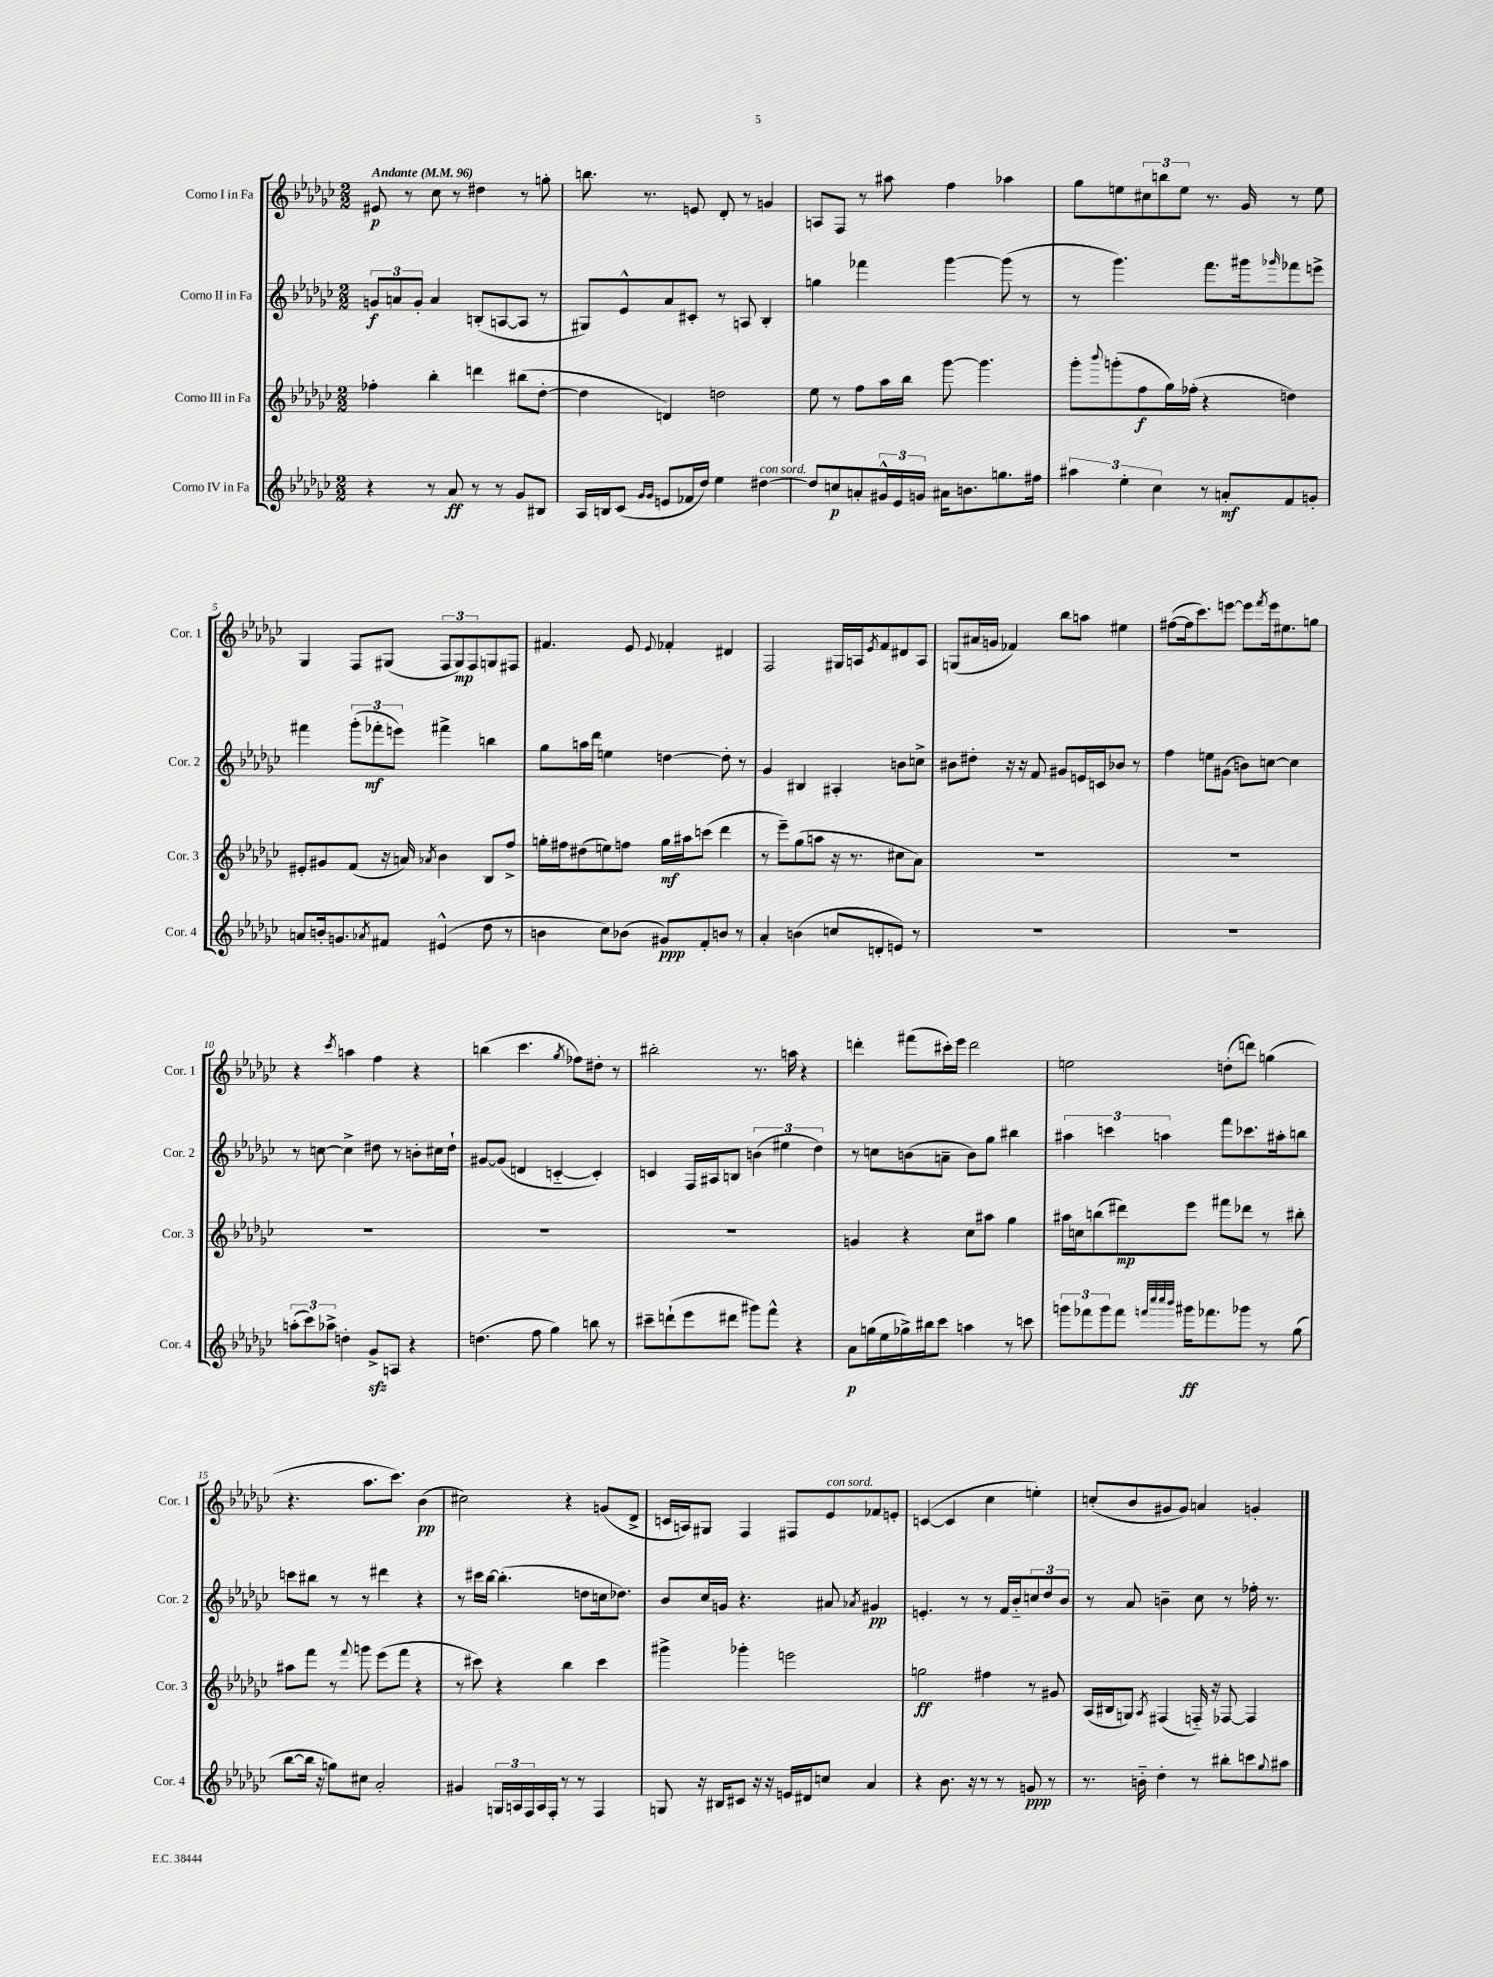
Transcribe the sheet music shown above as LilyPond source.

<<
\new StaffGroup <<
\new Staff = "s0" \with { instrumentName = "Corno I in Fa" shortInstrumentName = "Cor. 1" } {
    \clef treble \key ges \major \numericTimeSignature \time 2/2 \tempo "Andante" 4 = 96
    eis'8\p r8 ces''8 r8 dis''4 r8 g''8-. |
    b''8. r8. e'8 des'8-. r8 g'4 |
    a8 f8 r8 ais''8 f''4 aes''4 |
    ges''8 e''8 \tuplet 3/2 { cis''8 b''8 e''8 } r8. ges'16 r8 e''8 |
    ges4 f8 gis8( \tuplet 3/2 { f8 gis8\mp) f8 } g8 fis8 |
    fis'4. ees'8 \appoggiatura { ees'8 } fes'4-. dis'4 |
    f2 gis16 a16 \acciaccatura { ees'8 } f'8 dis'8 a8 |
    g8( ais'16 g'16 fes'4) bes''8 a''8 eis''4 |
    fis''8~( fis''16 ces'''8.) e'''8~ e'''8 \acciaccatura { f'''8 } e'''16 eis''8. g''8 |
    r4 \acciaccatura { ces'''8 } a''4 f''4 r4 |
    b''4( ces'''4. \acciaccatura { ges''8 } fes''8) dis''8-. r8 |
    bis''2-. r8. a''16 r4 |
    d'''4-. fis'''8( cis'''16-.) ees'''16 d'''2 |
    e''2 d''8-.( d'''8) g''4( |
    r4. aes''8. ces'''8.) bes'4\pp( |
    cis''2) r4 g'8( des'8-> |
    c'16 a16) gis8 f4 fis8 ees'8^\markup { \italic "con sord." } fes'8 e'8-. |
    c'4~( c'4 ces''4 e''4-.) |
    c''8-.( bes'8 gis'8 gis'8) a'4 g'4-. \bar "|." |
}
\new Staff = "s1" \with { instrumentName = "Corno II in Fa" shortInstrumentName = "Cor. 2" } {
    \clef treble \key ges \major \numericTimeSignature \time 2/2
    \tuplet 3/2 { g'8\f a'8 g'8-. } a'4 b8-.( a8~ a8 r8 |
    gis8) ees'8-^ aes'8 cis'8-. r8 a8 bes4-. |
    g''4 fes'''4 ges'''4~ ges'''8( r8 |
    r8 ges'''4.) f'''8. gis'''16 \grace { ges'''16 } fes'''8 e'''8-> |
    fis'''4 \tuplet 3/2 { ges'''8-.( fes'''8-.\mf e'''8) } fis'''4-> b''4 |
    ges''8 a''16 des'''16 e''4 d''4~ d''8-. r8 |
    ges'4 bis4 ais4-. b'8 c''8-> |
    bis'8 dis''8-. r16 r16 f'8 gis'8 e'16 c'16 bes'8 r8 |
    f''4 e''8 gis'8( b'8) c''8~ c''4 |
    r8 c''8~ c''4-> dis''8 r8 b'8-. cis''16 dis''16-! |
    gis'8~ gis'8( d'4 c'4~-_ c'4-.) |
    c'4 f16 ais16 b8 \tuplet 3/2 { b'4( eis''4 des''4) } |
    r8 c''8 b'8( a'8-- b'8) ges''8 bis''4 |
    \tuplet 3/2 { ais''4 c'''4 a''4 } f'''8 ces'''8. ais''16-. b''8 |
    c'''8 bis''8 r8 r8 dis'''4 r4 |
    r8 cis'''16 bes''16~ bes''4.-.( d''8 c''16 des''8.) |
    bes'8 ces''16 g'16 r4. ais'8 \acciaccatura { aes'8 } gis'4\pp |
    e'4.-. r8 r8 f'16 bes'16-_ \tuplet 3/2 { c''8 des''8 bes'8 } |
    r8 aes'8 b'4-- ces''8 r8 fes''16-. r8. \bar "|." |
}
\new Staff = "s2" \with { instrumentName = "Corno III in Fa" shortInstrumentName = "Cor. 3" } {
    \clef treble \key ges \major \numericTimeSignature \time 2/2
    fes''4-. bes''4-. d'''4 bis''8( des''8~-. |
    des''4 d'4) d''2 |
    ees''8 r8 f''8 aes''16 bes''16 ges'''8~ ges'''4. |
    ges'''8-. \appoggiatura { bes'''8 } g'''8-.( f''8\f ges''16) fes''16-.( r4 d''4) |
    eis'8-. gis'8 f'8( r16 a'16) \acciaccatura { aes'8 } bes'4 bes8 f''8-> |
    g''16-. fis''16 dis''8( e''8) f''8 g''16\mf ais''16 c'''8( des'''4 |
    r8 ees'''8--) ges''8( a''8 r16 r8. cis''8 aes'8) |
    R1 |
    R1 |
    R1 |
    R1 |
    R1 |
    g'4 r4 ces''8 ais''8 ges''4 |
    ais''16 c''16 b''8( dis'''8\mp) ees'''8 fis'''8 des'''8 r8 bis''8-. |
    ais''8 f'''8 r8 \appoggiatura { f'''8 } g'''8 ees'''8( f'''8 r4 |
    r8 cis'''8) r4 bes''4 cis'''4 |
    gis'''4-> ges'''4-. e'''2 |
    g''2\ff fis''4 r8 gis'8 |
    aes16( bis16 g8) \acciaccatura { aes8 } fis4( f16-_) r16 fes8~ fes4 \bar "|." |
}
\new Staff = "s3" \with { instrumentName = "Corno IV in Fa" shortInstrumentName = "Cor. 4" } {
    \clef treble \key ges \major \numericTimeSignature \time 2/2
    r4 r8 aes'8\ff r8 r8 ges'8 bis8 |
    aes16 b16 ces'8( \grace { ges'16 ges'16 } e'8 fes'16 des''16) ees''4 dis''4~^\markup { \italic "con sord." } |
    dis''8 c''8\p a'8-. \tuplet 3/2 { gis'16-^ ees'16 g'16 } ais'16 b'8. g''8. fis''16 |
    \tuplet 3/2 { ais''4 ees''4-. ces''4 } r8 a'8-.\mf f'8 g'8-. |
    a'8 b'16-. g'8. \acciaccatura { aes'8 } fis'8 eis'4-^( des''8 r8 |
    b'4 ces''8) bes'8( gis'8\ppp) f'8-. b'8 r8 |
    aes'4-. b'4( c''8 d'8-. e'8) r8 |
    R1 |
    R1 |
    \tuplet 3/2 { a''8-.( ces'''8) aes''8-> } d''4-. ges'8->\sfz a8 r4 |
    d''4.( f''8 ges''4) b''8 r8 |
    cis'''8-- d'''8-!( ees'''8 dis'''8 gis'''8) f'''8-^ r4 |
    aes'8\p g''16( ees''16 ges''16->) bis''16 ces'''8 a''4 r8 c'''8 |
    \tuplet 3/2 { g'''8 fes'''8 g'''8 } fes'''8 \grace { f'''32 ces''''32 ces''''32 bes'''32 } gis'''16\ff fes'''8. ges'''8 r8 ges''8( |
    bes''8~ bes''16 r16 g''8) cis''8 aes'2-. |
    gis'4 \tuplet 3/2 { g16 a16 f16 } a16 f16-. r8 r8 f4 |
    g8 r16 bis16 cis'8 r16 r16 e'16 dis'16 c''8 aes'4 |
    r4 bes'8. r16 r8 r8 g'8\ppp r8 |
    r8. b'16-_ des''4-. r8 bis''8-. c'''8 \appoggiatura { ges''8 } ais''8 \bar "|." |
}
>>
>>
